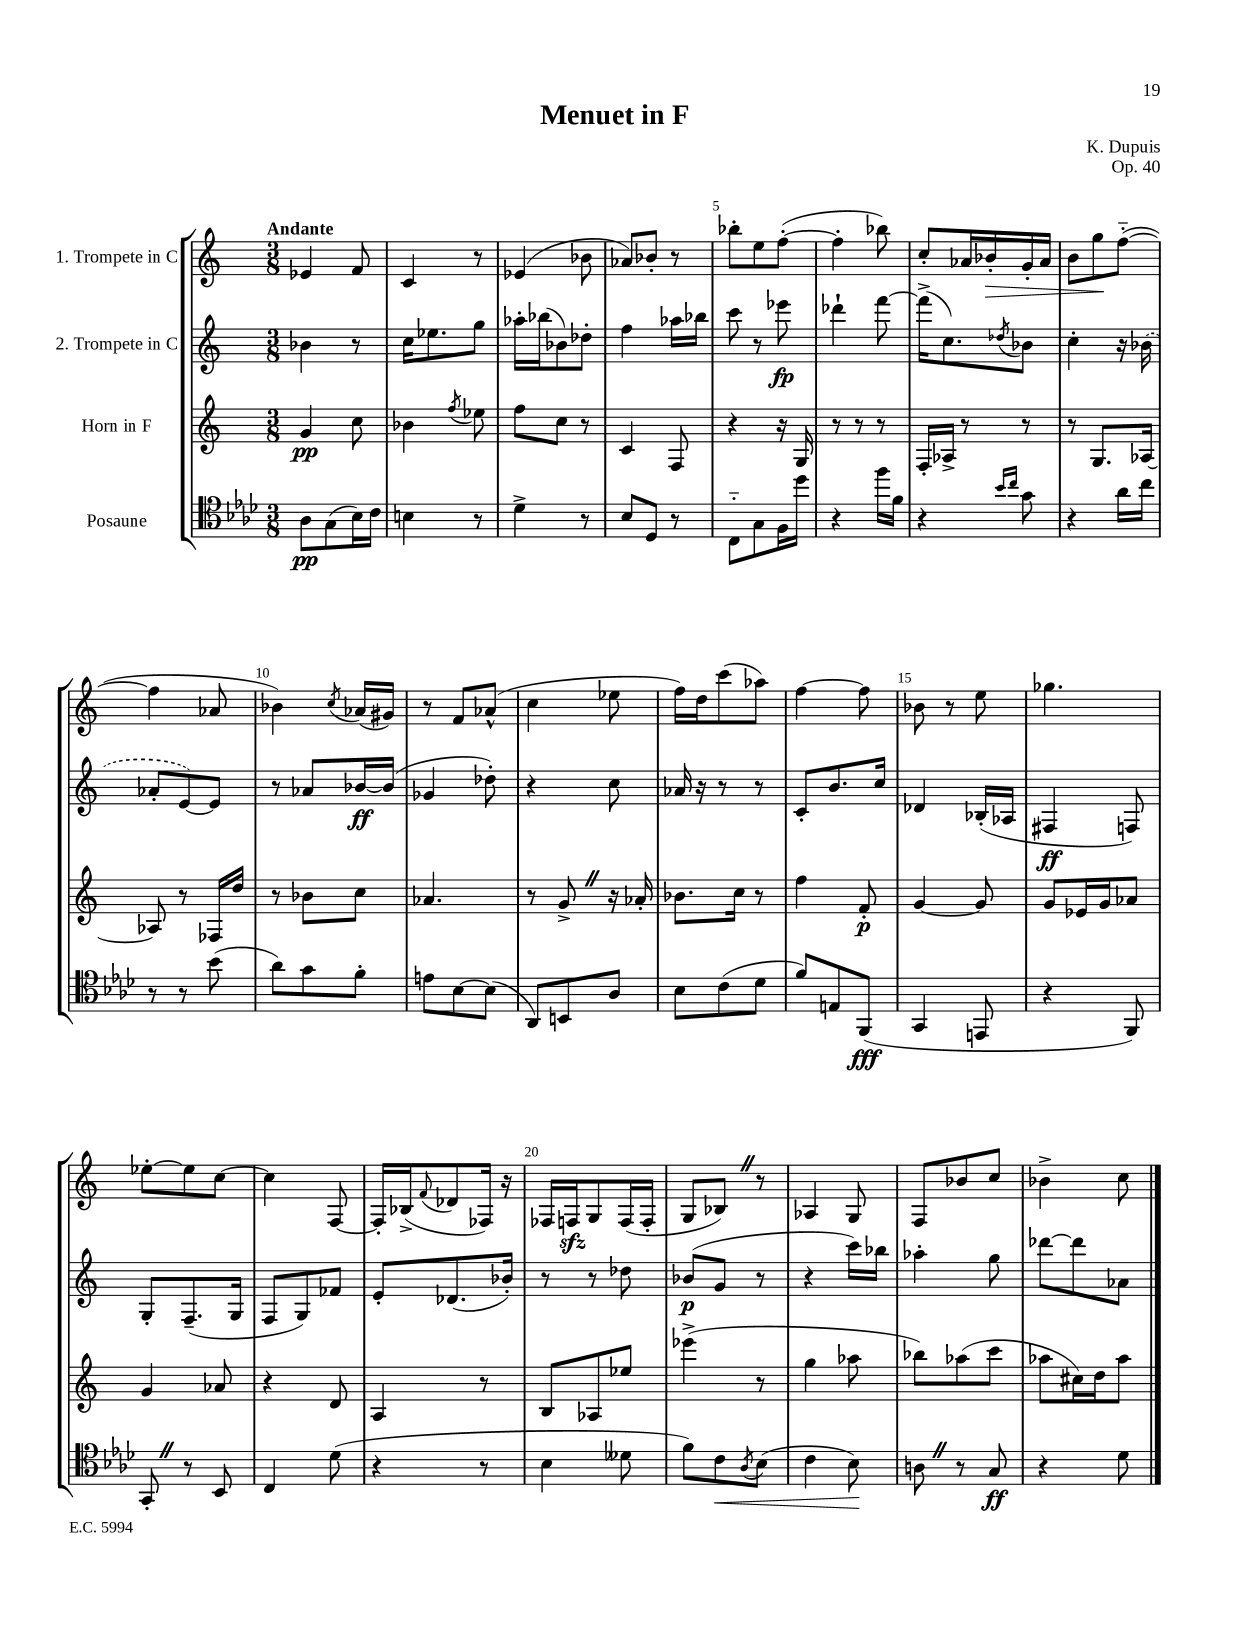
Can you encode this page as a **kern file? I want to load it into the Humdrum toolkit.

**kern	**kern	**kern	**kern
*staff4	*staff3	*staff2	*staff1
*clefC4	*clefG2	*clefG2	*clefG2
*k[b-e-a-d-]	*k[]	*k[]	*k[]
*M3/8	*M3/8	*M3/8	*M3/8
8A-	4g	4b-	4e-
(8G	.	.	.
16B-)	8cc	8r	8f
16c	.	.	.
=	=	=	=
4B	4b-	16cc	4c
.	.	8.ee-	.
.	8qff	.	.
8r	8ee-	8gg	8r
=	=	=	=
4d-^	8ff	16aa-'	(4e-
.	.	(16bb-	.
.	8cc	8b-)	.
8r	8r	8dd-'	8b-
=	=	=	=
8B-	4c	4ff	8a-)
8D-	.	.	8b-'
8r	8F	16aa-	8r
.	.	16bb-	.
=	=	=	=
8C'~	4r	8ccc	8bb-'
8G	.	8r	8ee
16F	16r	8eee-	([8ff'
16dd-	16G	.	.
=	=	=	=
4r	8r	4ddd-`	4ff']
.	8r	.	.
16ff	8r	[8fff	8bb-)
16f	.	.	.
=	=	=	=
4r	16F'	(16fff^]	8cc'
.	16A-^	8.cc)	.
.	8r	.	16a-
.	.	.	16b-'
16qqb-	.	.	.
16qqcc	.	8qdd-	.
8g	8r	8b-	16g'
.	.	.	16a-
=	=	=	=
4r	8r	4cc'	8b
.	8.G	.	8gg
16a-	.	16r	([8ff'~
16cc	[16A-	(16b-	.
=	=	=	=
8r	8A-]	8a-'	4ff]
8r	8r	[8e)	.
(8b-	16F-	8e]	8a-
.	16dd	.	.
=	=	=	=
8a-)	8r	8r	4b-)
8g	8b-	8a-	.
.	.	.	8qcc
8f'	8cc	[16b-	(16a-
.	.	(16b-]	16g#)
=	=	=	=
8e	4.a-	4g-	8r
[8B-	.	.	8f
(8B-]	.	8dd-')	(8a-^^
=	=	=	=
8AA-)	8r	4r	4cc
8BB	8g^	.	.
8A-	16r	8cc	8ee-
.	16a-'	.	.
=	=	=	=
8B-	8.b-	16a-	16ff)
.	.	16r	16dd
(8c	.	8r	(8ccc
.	16cc	.	.
8d-	8r	8r	8aa-)
=	=	=	=
8f)	4ff	8c'	[4ff
8E	.	8.b	.
(8FF	8f'	.	8ff]
.	.	16cc	.
=	=	=	=
4GG	[4g	4d-	8b-
.	.	.	8r
8EE	8g]	(16B-'	8ee
.	.	16A-	.
=	=	=	=
4r	8g	4F#	4.gg-
.	16e-	.	.
.	16g	.	.
8FF)	8a-	8F)	.
=	=	=	=
8GG'	4g	8G'	[8ee-'
8r	.	(8.F~	8ee-]
8BB-	8a-	.	[8cc
.	.	16G	.
=	=	=	=
4C	4r	8F	4cc]
.	.	8G)	.
(8d-	8d	8f-	[8F
=	=	=	=
4r	4A	8e'	16F']
.	.	.	(16B-^
.	.	.	8qqf
.	.	(8.d-	8d-
8r	8r	.	16F-)
.	.	16b-')	16r
=	=	=	=
4B-	8B	8r	16F-
.	.	.	16F
.	8A-	8r	8G
8d--	8ee-	8dd-	(16F
.	.	.	16F'
=	=	=	=
8f)	(4eee-^	(8b-	8G
8c	.	8g	8B-)
8qA-	.	.	.
(8B-	8r	8r	8r
=	=	=	=
4c	4gg	4r	4A-
8B-)	8aa-	16ccc)	8G
.	.	16bb-	.
=	=	=	=
8A	8bb-)	4aa-'	8F
8r	(8aa-	.	8b-
8G	8ccc	8gg	8cc
=	=	=	=
4r	8aa-	[8ddd-	4b-^
.	16cc#)	8ddd-]	.
.	16dd	.	.
8d-	8aa-	8a-	8cc
==	==	==	==
*-	*-	*-	*-
